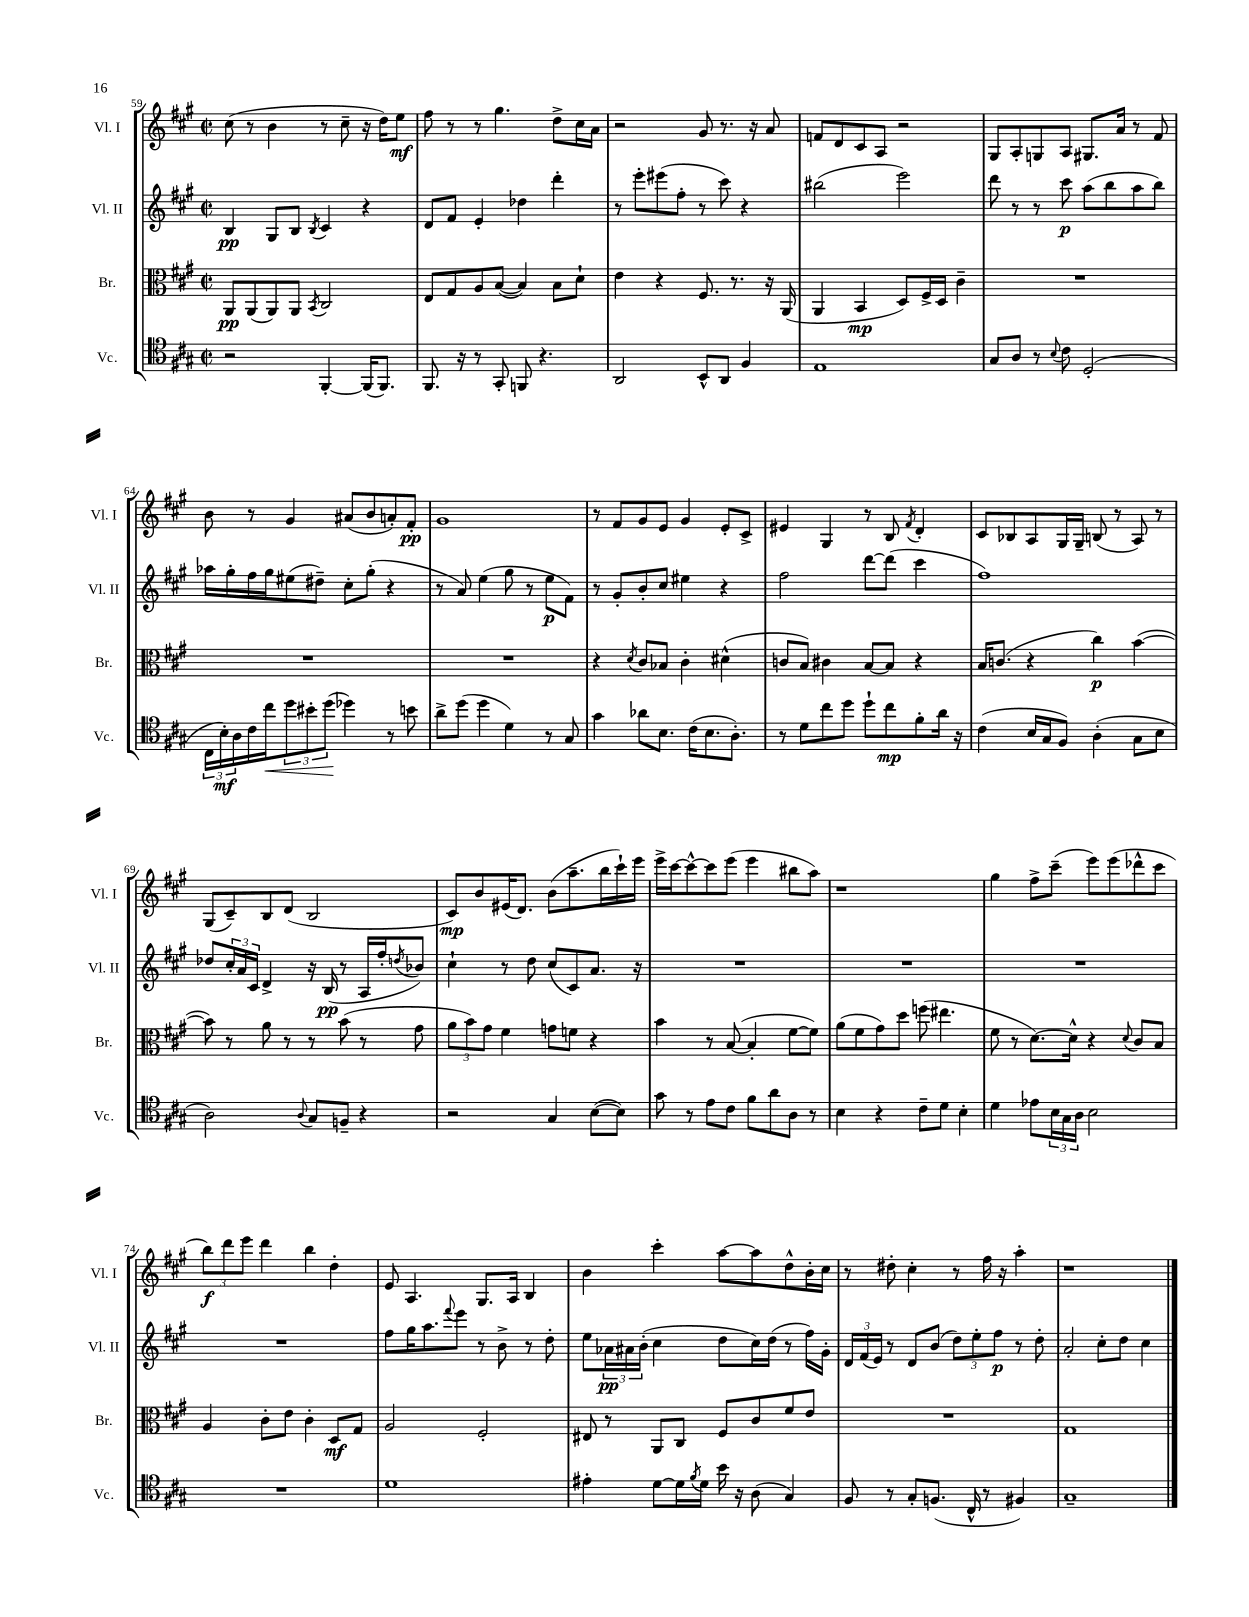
<<
\new StaffGroup <<
\new Staff = "s0" \with { instrumentName = "Vl. I" shortInstrumentName = "Vl. I" } {
    \clef treble \key a \major \defaultTimeSignature \time 2/2
    cis''8( r8 b'4 r8 cis''8-- r16 d''16) e''8\mf |
    fis''8 r8 r8 gis''4. d''8-> cis''16 a'16 |
    r2 gis'8 r8. r16 a'8 |
    f'8 d'8 cis'8 a8 r2 |
    gis8 a8-. g8 a8 gis8. a'16 r8 fis'8 |
    b'8 r8 gis'4 ais'8( b'8 a'8-.) fis'8-.\pp |
    gis'1 |
    r8 fis'8 gis'8 e'8 gis'4 e'8-. cis'8-> |
    eis'4 gis4 r8 b8 \acciaccatura { fis'8 } d'4-. |
    cis'8 bes8 a8 gis16 gis16-- b8( r8 a8) r8 |
    gis8( cis'8--) b8 d'8( b2 |
    cis'8\mp) b'8 eis'16( d'8.) b'8( a''8.-- b''16 cis'''16-!) e'''16 |
    e'''16-> cis'''16~ cis'''8~-^ cis'''8 e'''8( e'''4 bis''8 a''8) |
    r1 |
    gis''4 fis''8-> cis'''8--( e'''8) e'''8( des'''8-^ cis'''8 |
    \tuplet 3/2 { b''8\f) d'''8 e'''8 } d'''4 b''4 d''4-. |
    e'8 a4. gis8. a16 b4 |
    b'4 cis'''4-. a''8~ a''8 d''8-^ b'16-. cis''16 |
    r8 dis''8-. cis''4-. r8 fis''16 r16 a''4-. |
    r1 \bar "|." |
}
\new Staff = "s1" \with { instrumentName = "Vl. II" shortInstrumentName = "Vl. II" } {
    \clef treble \key a \major \defaultTimeSignature \time 2/2
    b4\pp gis8 b8 \acciaccatura { b8 } cis'4 r4 |
    d'8 fis'8 e'4-. des''4 d'''4-. |
    r8 e'''8-. eis'''8( fis''8-. r8 cis'''8) r4 |
    bis''2( e'''2) |
    d'''8 r8 r8 cis'''8\p a''8( b''8 a''8 b''8) |
    aes''16 gis''16-. fis''16 gis''16 eis''8( dis''8--) cis''8-. gis''8-.( r4 |
    r8 a'8) e''4( gis''8 r8 e''8\p fis'8) |
    r8 gis'8-. b'8-. cis''8 eis''4 r4 |
    fis''2 d'''8~ d'''8( cis'''4 |
    fis''1) |
    des''8 \tuplet 3/2 { cis''16-. a'16 cis'16 } d'4-> r16 b16\pp( r8 a16 fis''16-. \acciaccatura { d''8 } bes'8) |
    cis''4-! r8 d''8 cis''8( cis'8) a'8. r16 |
    R1 |
    R1 |
    R1 |
    R1 |
    fis''8 gis''16 a''8. \appoggiatura { fis'''8 } e'''8 r8 b'8-> r8 d''8-. |
    e''8 \tuplet 3/2 { aes'16\pp ais'16 b'16-.( } cis''4 d''8 cis''16) d''16( r8 fis''16) gis'16-. |
    \tuplet 3/2 { d'16 fis'16( e'16) } r8 d'8 b'8( \tuplet 3/2 { d''8) e''8-. fis''8\p } r8 d''8-. |
    a'2-. cis''8-. d''8 cis''4 \bar "|." |
}
\new Staff = "s2" \with { instrumentName = "Br." shortInstrumentName = "Br." } {
    \clef alto \key a \major \defaultTimeSignature \time 2/2
    a,8\pp a,8( a,8) a,8 \acciaccatura { b,8 } cis2 |
    e8 gis8 a8 b8~( b4) b8 d'8-! |
    e'4 r4 fis8. r8. r16 a,16( |
    a,4 b,4\mp d8) fis16-> d16 cis'4-- |
    R1 |
    R1 |
    R1 |
    r4 \acciaccatura { d'8 } cis'8 bes8 cis'4-. dis'4-^( |
    c'8 b8) cis'4 b8~ b8 r4 |
    b16 c'8.( r4 cis''4\p) b'4~( |
    b'8) r8 a'8 r8 r8 b'8( r8 gis'8 |
    \tuplet 3/2 { a'8 b'8) gis'8 } fis'4 g'8 f'8 r4 |
    b'4 r8 b8~( b4-. fis'8~ fis'8) |
    a'8( fis'8 gis'8) d''8 f''8( eis''4. |
    fis'8 r8 d'8.~) d'16-^ r4 \appoggiatura { d'8 } cis'8 b8 |
    a4 cis'8-. e'8 cis'4-. d8\mf gis8 |
    a2 fis2-. |
    eis8 r8 a,8 cis8 fis8 cis'8 fis'8 e'8 |
    R1 |
    gis1 \bar "|." |
}
\new Staff = "s3" \with { instrumentName = "Vc." shortInstrumentName = "Vc." } {
    \clef tenor \key a \major \defaultTimeSignature \time 2/2
    r2 fis,4~-. fis,16( fis,8.) |
    fis,8. r16 r8 gis,8-. f,8 r4. |
    a,2 b,8-^ a,8 fis4 |
    e1 |
    gis8 a8 r8 \appoggiatura { b8 } cis'8 d2-.( |
    \tuplet 3/2 { cis16 b16-.\mf) a16 } cis'16 cis''16\< \tuplet 3/2 { d''8 bis'8-. d''8\!( } des''4) r8 b'8 |
    a'8-> d''8( d''4 d'4) r8 gis8 |
    gis'4 aes'8 b8. cis'16( b8. a8.-.) |
    r8 d'8 cis''8 d''8 d''8-! cis''8\mp fis'8-. a'16 r16 |
    cis'4( b16 gis16 fis8) a4-.( gis8 b8 |
    a2) \appoggiatura { a8 } gis8 f8-- r4 |
    r2 gis4 b8~( b8) |
    gis'8 r8 e'8 cis'8 fis'8 a'8 a8 r8 |
    b4 r4 cis'8-- d'8 b4-. |
    d'4 ees'8 \tuplet 3/2 { b16 gis16 a16 } b2 |
    R1 |
    d'1 |
    eis'4-. d'8~ d'16 \acciaccatura { fis'8 } d'16 b'16 r16 a8( gis4) |
    fis8 r8 gis8-. f8.( cis16-^ r8 fis4) |
    gis1-- \bar "|." |
}
>>
>>
\layout { \context { \Score currentBarNumber = #59 } }
